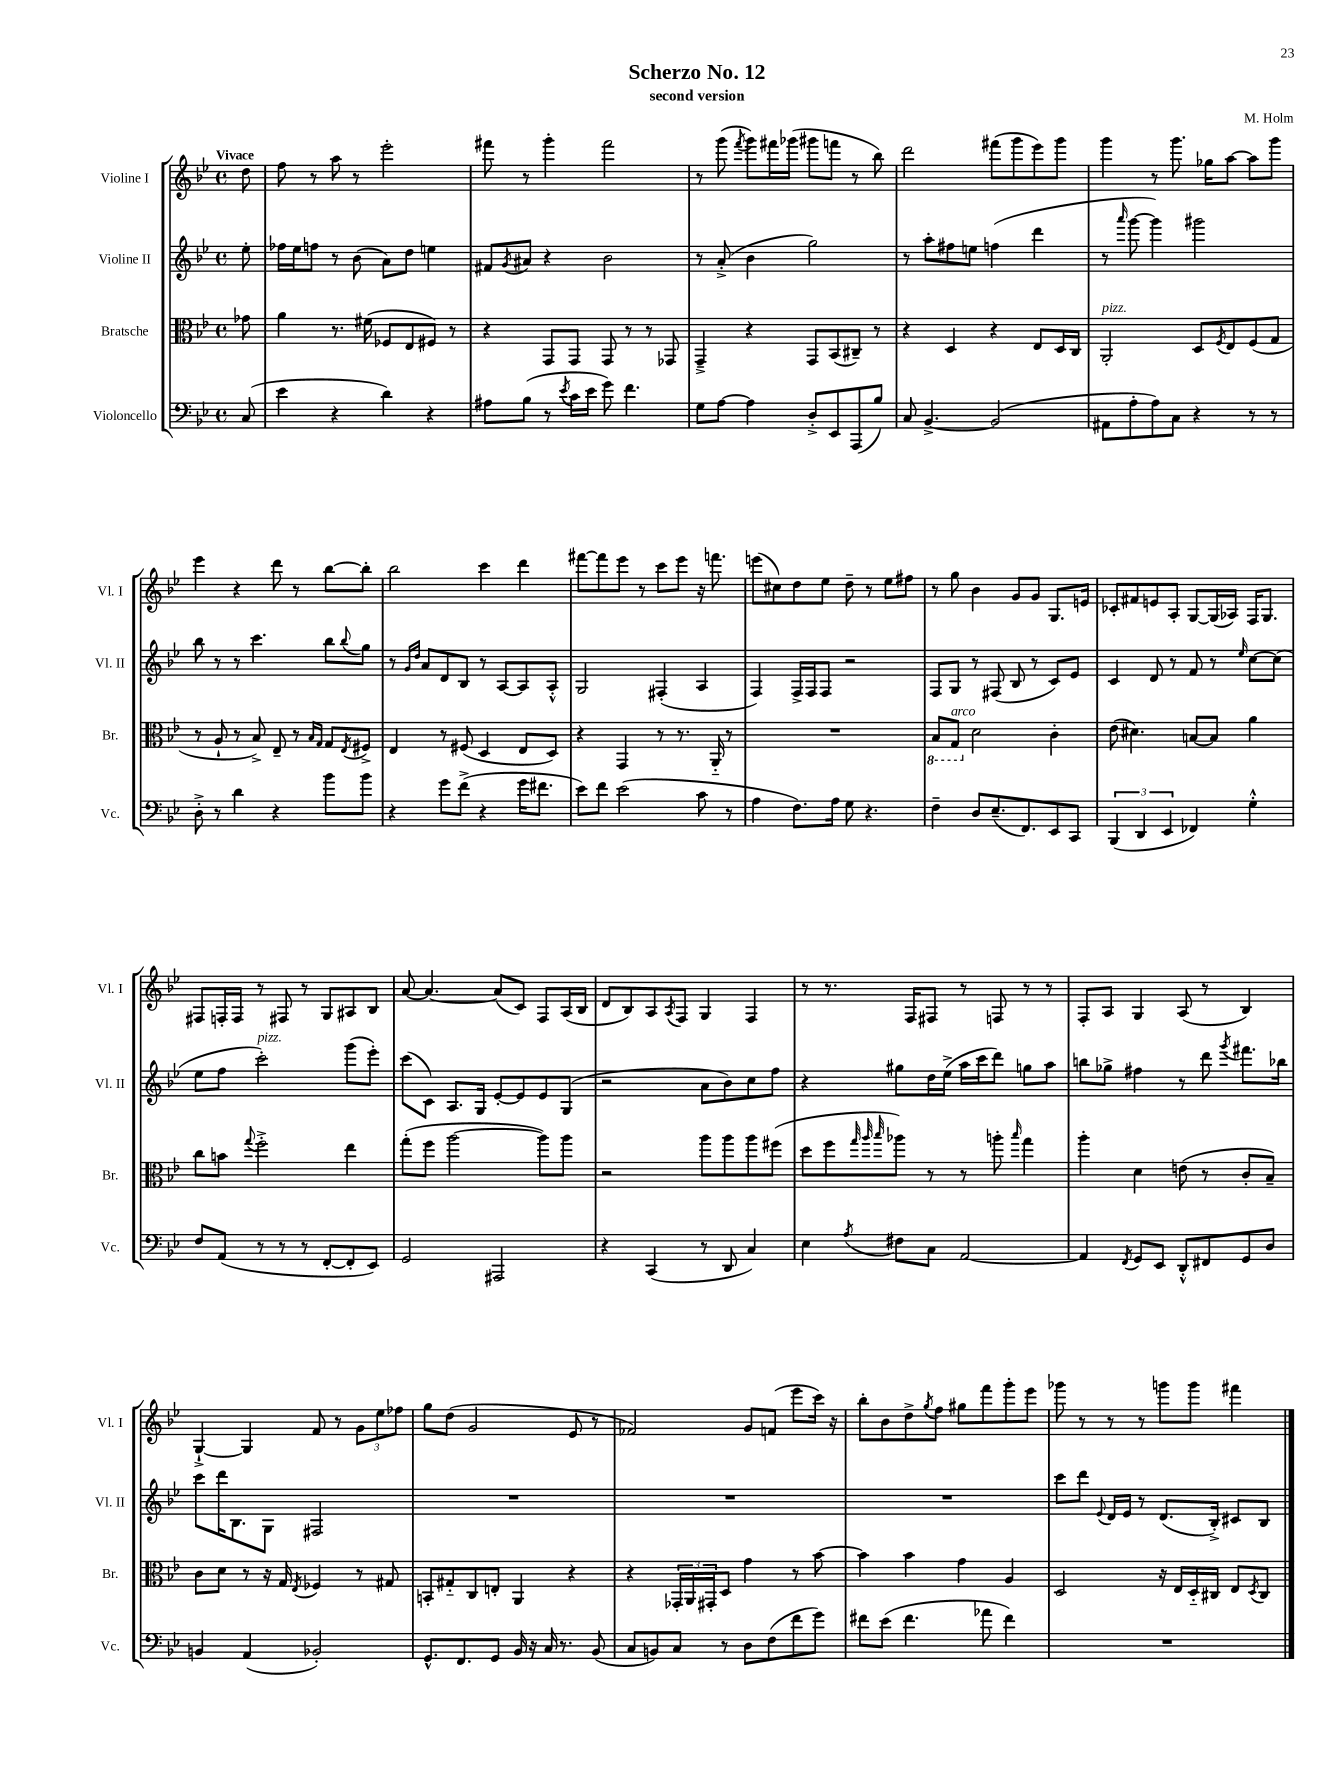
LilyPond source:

\header { title = "Scherzo No. 12" composer = "M. Holm" subtitle = "second version" }
<<
\new StaffGroup <<
\new Staff = "s0" \with { instrumentName = "Violine I" shortInstrumentName = "Vl. I" } {
    \clef treble \key bes \major \defaultTimeSignature \time 4/4 \partial 8 \tempo "Vivace"
    d''8 |
    f''8 r8 a''8 r8 ees'''2-. |
    fis'''8 r8 g'''4-. fis'''2 |
    r8 g'''8( \acciaccatura { f'''8 } g'''8) fis'''16 ges'''16( gis'''8 f'''8 r8 bes''8) |
    d'''2 fis'''8( g'''8 ees'''8) g'''8 |
    g'''4 r8 g'''8. ges''16 a''8~ a''8 g'''8 |
    ees'''4 r4 d'''8 r8 bes''8~ bes''8-. |
    bes''2 c'''4 d'''4 |
    fis'''8~ fis'''8 ees'''8 r8 c'''8 ees'''8 r16 f'''8. |
    e'''8( cis''8) d''8 ees''8 d''8-- r8 ees''8 fis''8 |
    r8 g''8 bes'4 g'8 g'8 g8. e'16 |
    ces'8-. fis'8 e'8 a8-. g8~ g16( aes16) f16 g8. |
    fis8 f16-. f16 r8 fis8 r8 g8 ais8 bes8 |
    a'8~ a'4.~ a'8( c'8) f8 a16( bes16 |
    d'8 bes8) a8 \acciaccatura { a8 } f8 g4 f4 |
    r8 r8. f16 fis8 r8 f8 r8 r8 |
    f8-. a8 g4 a8( r8 bes4) |
    g4~-!-> g4 f'8 r8 \tuplet 3/2 { g'8 ees''8 fes''8 } |
    g''8 d''8( g'2 ees'8 r8 |
    fes'2) g'8 f'8( ees'''8 c'''16) r16 |
    bes''8-. bes'8 d''8-> \acciaccatura { g''8 } f''8 gis''8 f'''8 g'''8-. ees'''8 |
    ges'''8 r8 r8 r8 g'''8 g'''8 fis'''4 \bar "|." |
}
\new Staff = "s1" \with { instrumentName = "Violine II" shortInstrumentName = "Vl. II" } {
    \clef treble \key bes \major \defaultTimeSignature \time 4/4 \partial 8
    ees''8-. |
    fes''16 ees''16 f''8 r8 bes'8( a'8) d''8 e''4 |
    fis'8 \acciaccatura { g'8 } ais'8 r4 bes'2 |
    r8 a'8-.->( bes'4 g''2) |
    r8 a''8-. fis''8 e''8 f''4( d'''4 |
    r8 \grace { a'''16 } g'''8~ g'''4) gis'''2 |
    bes''8 r8 r8 c'''4. bes''8 \appoggiatura { bes''8 } g''8 |
    r8 \grace { g'16 d''16 } a'8 d'8 bes8 r8 a8~ a8 a8-.-^ |
    g2 fis4-.( a4 |
    f4) f16-> f16 f8 r2 |
    f8 g8 r8 fis8( bes8 r8 c'8) ees'8 |
    c'4 d'8 r8 f'8 r8 \grace { ees''16 } c''8~ c''8( |
    ees''8 f''8 c'''2-.^\markup { \italic "pizz." }) g'''8( ees'''8-.) |
    c'''8( c'8) a8. g16 ees'8~-. ees'8 ees'8 g8( |
    r2 a'8 bes'8) c''8 f''8 |
    r4 gis''8 d''16 ees''16->( a''16 c'''16 d'''8) g''8 a''8 |
    b''8 ges''8-> fis''4 r8 d'''8 \acciaccatura { g'''8 } fis'''8. bes''16 |
    c'''8 d'''16 bes8. g8 fis2 |
    R1 |
    R1 |
    R1 |
    c'''8 d'''8 \appoggiatura { ees'8 } d'16 ees'16 r8 d'8.( bes16-.->) cis'8 bes8 \bar "|." |
}
\new Staff = "s2" \with { instrumentName = "Bratsche" shortInstrumentName = "Br." } {
    \clef alto \key bes \major \defaultTimeSignature \time 4/4 \partial 8
    ges'8 |
    a'4 r8. fis'16( fes8 ees8 fis8) r8 |
    r4 g,8 g,8 g,8 r8 r8 ges,8 |
    g,4---> r4 g,8 bes,8( cis8--) r8 |
    r4 d4 r4 ees8 d16 c16 |
    a,2-.^\markup { \italic "pizz." } d8 \acciaccatura { f8 } ees8 f8( g8 |
    r8 a8-! r8 bes8->) ees8-- r8 \grace { bes16 g16 } g8 \acciaccatura { ees8 } fis8-> |
    ees4 r8 fis8( d4 ees8 d8) |
    r4 g,4 r8 r8. a,16-_ r8 |
    R1 |
    \ottava #-1 bes,8 g,8^\markup { \italic "arco" } \ottava #0 d'2 c'4-. |
    ees'8( dis'4.) b8~ b8 a'4 |
    c''8 b'8 \appoggiatura { g''8 } f''2-.-> ees''4 |
    g''8-.( f''8 a''2~ a''8) a''8 |
    r2 a''8 a''8 a''8 fis''8( |
    d''8 f''8 \grace { g''32 a''32 bes''32 } aes''8) r8 r8 a''8-. \grace { bes''16 } g''4 |
    a''4-. d'4 e'8( r8 c'8-. bes8--) |
    c'8 d'8 r8 r16 g16 \acciaccatura { ees8 } fes4 r8 gis8 |
    b,8-. gis8-_ c8 e8-. a,4 r4 |
    r4 \tuplet 3/2 { ges,16-. a,16 gis,16-. } d8 g'4 r8 bes'8~ |
    bes'4 bes'4 g'4 a4 |
    d2 r16 ees16 d16-_ cis16 ees8 \acciaccatura { d8 } cis8 \bar "|." |
}
\new Staff = "s3" \with { instrumentName = "Violoncello" shortInstrumentName = "Vc." } {
    \clef bass \key bes \major \defaultTimeSignature \time 4/4 \partial 8
    c8( |
    ees'4 r4 d'4) r4 |
    ais8 bes8( r8 \acciaccatura { ees'8 } c'16 ees'16 g'8) f'4. |
    g8 a8~ a4 d8-.-> ees,8 a,,8( bes8) |
    c8 bes,4.~-> bes,2( |
    ais,8 a8-. a8) c8 r4 r8 r8 |
    d8-.-> r8 d'4 r4 bes'8 bes'8 |
    r4 g'8 f'8->( r4 g'16 fis'8. |
    ees'8) f'8 ees'2( c'8 r8 |
    a4 f8.) a16 g8 r4. |
    f4-- d8 ees8.--( f,8.) ees,8 c,8 |
    \tuplet 3/2 { bes,,4( d,4 ees,4 } fes,4) g4-.-^ |
    f8 a,8( r8 r8 r8 f,8~-. f,8-. ees,8) |
    g,2 ais,,2 |
    r4 c,4( r8 d,8 c4) |
    ees4 \acciaccatura { a8 } fis8 c8 a,2~ |
    a,4 \acciaccatura { f,8 } g,8 ees,8 d,8-.-^ fis,8 g,8 d8 |
    b,4 a,4( bes,2-.) |
    g,8.-^ f,8. g,8 bes,16 r16 c16 r8. bes,8( |
    c8 b,8) c8 r8 d8 f8( f'8 g'8) |
    fis'8 ees'8( fis'4. aes'8 fis'4) |
    R1 \bar "|." |
}
>>
>>
\layout { \context { \Score \remove "Bar_number_engraver" } }
